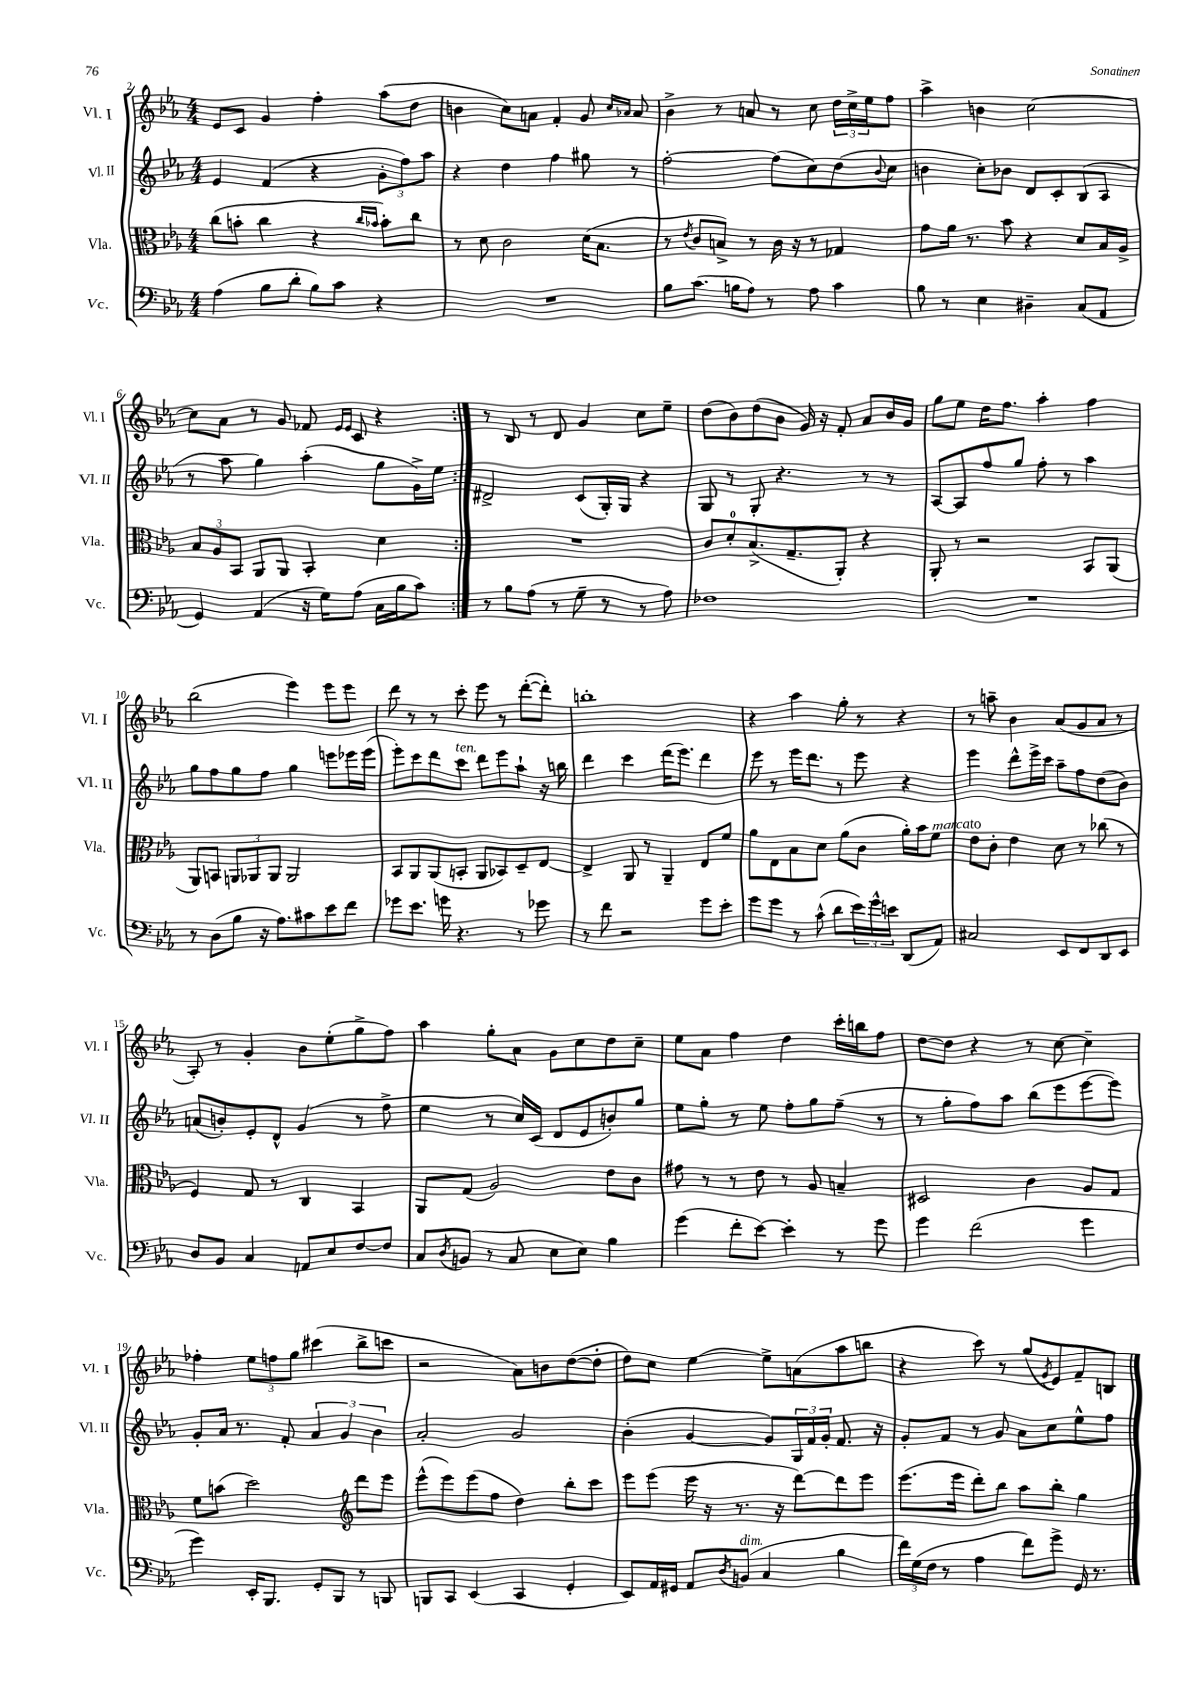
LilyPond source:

<<
\new StaffGroup <<
\new Staff = "s0" \with { instrumentName = "Vl. I" shortInstrumentName = "Vl. I" } {
    \clef treble \key ees \major \numericTimeSignature \time 4/4
    \repeat volta 2 { ees'8 c'8 g'4 f''4-. aes''8( d''8 |
    b'4 c''8) a'8 f'4-. g'8 \grace { c''16 aes'16 } aes'8 |
    bes'4-> r8 a'8 r8 c''8 \tuplet 3/2 { d''16 c''16-> ees''16 } f''8 |
    aes''4-> b'4 c''2~ |
    c''8 aes'8 r8 g'8 fes'8 \grace { ees'16 ees'16 } c'8 r4 | }
    r8 bes8 r8 d'8 g'4 c''8 ees''8-- |
    d''8( bes'8) d''8( bes'8 g'16) r16 f'8-. aes'8 bes'16 g'16 |
    g''8 ees''8 d''16 f''8. aes''4-. f''4 |
    bes''2( ees'''4) ees'''8 ees'''8 |
    d'''8 r8 r8 c'''8-. ees'''8 r8 d'''8~-.( d'''8-.) |
    b''1-. |
    r4 aes''4 g''8-. r8 r4 |
    r8 a''8-- bes'4 aes'8( g'8 aes'8 r8 |
    aes8-.) r8 g'4-. bes'8 ees''8-.( g''8-> f''8) |
    aes''4 g''8-. aes'8 g'8 c''8 d''8 c''8-- |
    ees''8 aes'8 f''4 d''4 c'''16-. b''16 f''8 |
    d''8~ d''8 r4 r8 c''8~ c''4-- |
    fes''4-. \tuplet 3/2 { ees''8 f''8 g''8 } cis'''4( bes''8-> c'''8 |
    r2 aes'8) b'8 d''8~( d''8-. |
    d''8) c''8 ees''4~ ees''8-> a'8( aes''8 b''8 |
    r4 c'''8) r8 g''8( \acciaccatura { g'8 } ees'8) f'8-- b8 \bar "|." |
}
\new Staff = "s1" \with { instrumentName = "Vl. II" shortInstrumentName = "Vl. II" } {
    \clef treble \key ees \major \numericTimeSignature \time 4/4
    \repeat volta 2 { ees'4 f'4( r4 \tuplet 3/2 { g'8-. f''8) aes''8 } |
    r4 d''4 f''4 gis''8 r8 |
    f''2~-. f''8( c''8) d''8( \appoggiatura { bes'8 } c''8 |
    b'4 c''8-.) bes'8 d'8 c'8-. bes8( aes8 |
    r8 aes''8 g''4) aes''4-.( g''8 g'16->) ees''16 | }
    dis'2-> c'8( g16-.) g16 r4 |
    g8 r8 g8-. r4. r8 r8 |
    aes8~ aes8 f''8 g''8 f''8-. r8 aes''4 |
    g''8 f''8 g''8 f''8 g''4 e'''8 ees'''16 ees'''16( |
    ees'''8-.) c'''8 d'''8 c'''8^\markup { \italic "ten." } d'''8 ees'''8 aes''8-! r16 b''16 |
    d'''4 c'''4 d'''16( ees'''8.) d'''4 |
    ees'''8 r8 ees'''16 d'''8. r8 ees'''8 r4 |
    ees'''4 d'''8-^ ees'''16-> c'''16 aes''8-- f''8 d''8( bes'8) |
    a'8( b'8-.) ees'8-. d'8-^ g'4( r8 f''8-> |
    ees''4 r8 c''16) c'16( d'8 ees'8 b'8-.) g''8 |
    ees''8 g''8-. r8 ees''8 f''8-. g''8 f''8--( r8 |
    r8 g''8-. f''8) aes''8 bes''8( ees'''8 ees'''8~ ees'''8) |
    g'8-. aes'16 r8. f'8-. \tuplet 3/2 { aes'4 g'4 bes'4 } |
    aes'2-. g'2 |
    bes'4-.( g'4~ g'8) \tuplet 3/2 { g16 f'16 g'16-. } f'8. r16 |
    g'8-. f'8 r8 g'8 aes'8 c''8 ees''8-^ f''8 \bar "|." |
}
\new Staff = "s2" \with { instrumentName = "Vla." shortInstrumentName = "Vla." } {
    \clef alto \key ees \major \numericTimeSignature \time 4/4
    \repeat volta 2 { c''8( b'8-. c''4 r4 \grace { c''16 bes'16 } bes'8-.) c''8 |
    r8 d'8 c'2 d'16( bes8. |
    r8 \acciaccatura { ees'8 } c'8 b8->) r8 c'16 r16 r8 ges4 |
    g'8 aes'16 r8. bes'8 r4 d'8 bes16 aes16-> |
    \tuplet 3/2 { bes8 aes8 bes,8 } aes,8 aes,8 bes,4-. d'4 | }
    R1 |
    c'8 d'8-0-. bes8.->( g8.-- aes,8-.) r4 |
    aes,8-. r8 r2 bes,8 aes,8( |
    aes,8) b,8 \tuplet 3/2 { a,8 aes,8 aes,8 } aes,2 |
    bes,8 aes,8 aes,8( b,8-. aes,8 bes,8) d8-- ees8~ |
    ees4-> aes,8 r8 aes,4-- ees8 f'8 |
    aes'8 ees8 bes8 d'8 aes'8( c'8 aes'16-.) bes'16 f'8^\markup { \italic "marcato" } |
    ees'8 c'8-. ees'4 d'8 r8 ces''8( r8 |
    f4) g8 r8 c4 bes,4 |
    aes,8 g8( aes2) ees'8 c'8 |
    gis'8 r8 r8 ees'8 r8 aes8 b4-- |
    dis2 c'4 aes8 g8 |
    f'8 b'8( d''2) \clef treble d'''8 ees'''8 |
    ees'''8-^( ees'''8) ees'''8( f''8 d''4) bes''8-. c'''8 |
    ees'''8 ees'''8( ees'''16 r16 r8. r16 d'''8~) d'''8 ees'''8 |
    ees'''8.( ees'''16 d'''8-.) bes''8 aes''8 bes''8-. g''4 \bar "|." |
}
\new Staff = "s3" \with { instrumentName = "Vc." shortInstrumentName = "Vc." } {
    \clef bass \key ees \major \numericTimeSignature \time 4/4
    \repeat volta 2 { aes4( bes8 d'8-. bes8) c'8 r4 |
    R1 |
    bes8 c'8.( b16 aes8) r8 aes8 c'4 |
    bes8 r8 ees4 dis4-- c8( aes,8 |
    g,4) aes,4( r16 g16) aes8( c16 bes16 c'8) | }
    r8 bes8 aes8( r8 g8-- r8 r8 aes8) |
    fes1 |
    R1 |
    r8 d8( bes8 r16 aes8.) cis'8 ees'8 f'8 |
    ges'8 ees'8. g'16 r4. r8 ges'8 |
    r8 f'8 r2 g'8 ees'8-. |
    g'8 g'8 r8 c'8-^( d'8 \tuplet 3/2 { ees'16) g'16-^ e'16 } d,8( aes,8) |
    cis2 ees,8 f,8 d,8 ees,8 |
    d8 bes,8 c4 a,8 ees8 f8~ f8 |
    c8 \acciaccatura { d8 } b,8( r8 c8 ees8 ees8) bes4 |
    g'4( f'8-. ees'8~) ees'4-. r8 g'8 |
    g'4 f'2( g'4 |
    g'4) ees,16-. bes,,8. g,8-. bes,,8 r8 b,,8 |
    b,,8 c,8 ees,4( c,4 g,4-. |
    ees,8) aes,16 gis,16 aes,8 \acciaccatura { d8 } b,8^\markup { \italic "dim." }( c4 bes4 |
    \tuplet 3/2 { f'16) g16( f16 } r8 aes4 f'8) g'8-> g,16 r8. \bar "|." |
}
>>
>>
\layout { \context { \Score currentBarNumber = #2 } }
